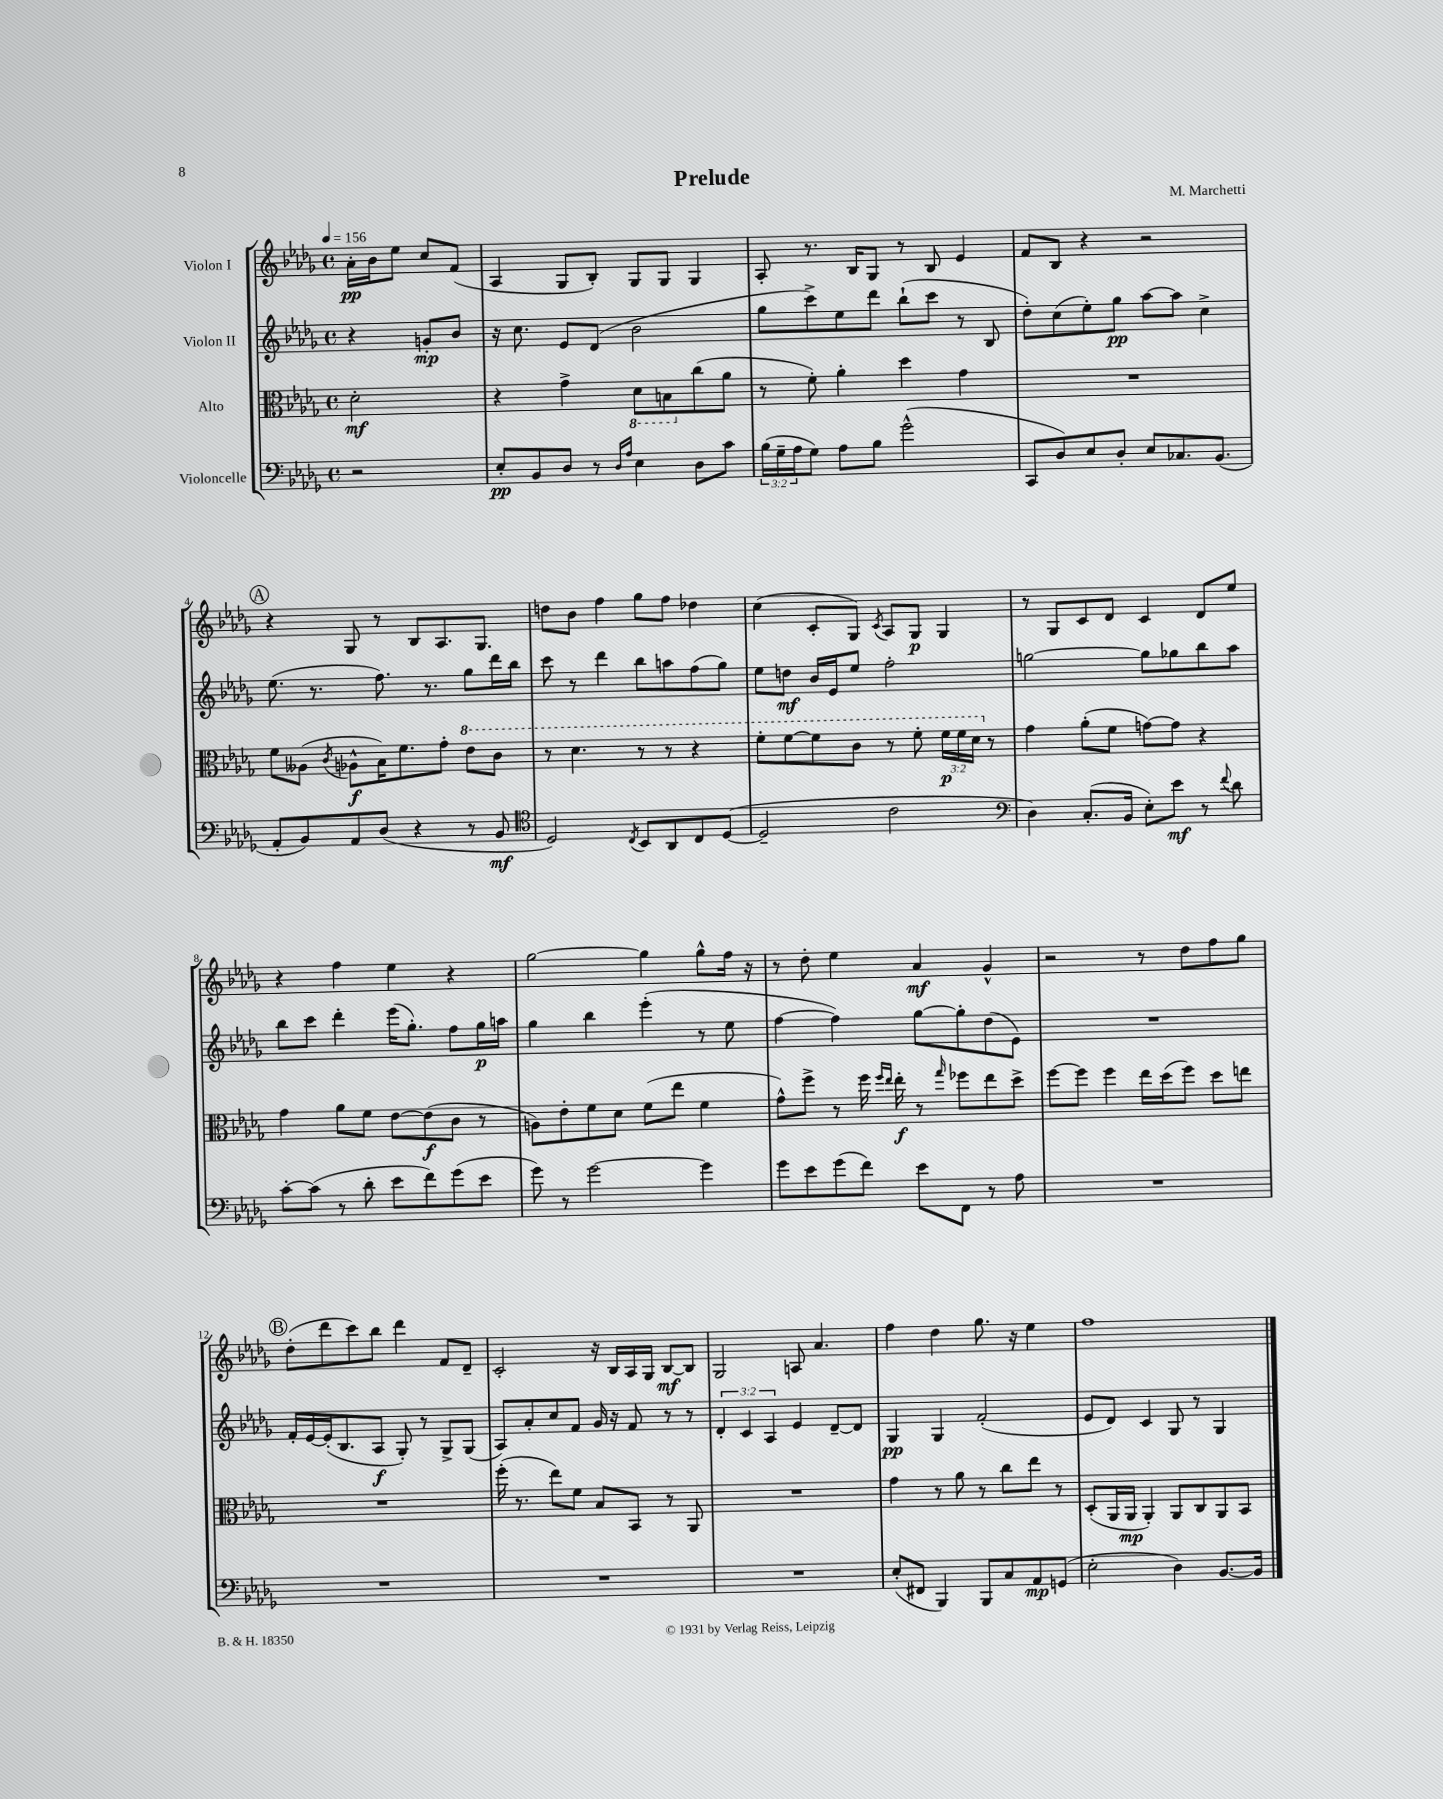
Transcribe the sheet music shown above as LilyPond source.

\header { title = "Prelude" composer = "M. Marchetti" }
<<
\new StaffGroup <<
\new Staff = "s0" \with { instrumentName = "Violon I" } {
    \clef treble \key des \major \defaultTimeSignature \time 4/4 \partial 2 \tempo 4 = 156
    aes'16-.\pp bes'16 ees''8 c''8 f'8( |
    aes4 ges8 bes8-.) ges8 ges8 ges4 |
    aes8-. r8. bes16 ges8 r8 bes8 ees'4 |
    f'8 bes8 r4 r2 |
    \mark \markup { \circle "A" } r4 ges8 r8 bes8 aes8. ges8. |
    d''8 bes'8 f''4 ges''8 f''8 des''4 |
    c''4( c'8-. ges8) \acciaccatura { c'8 } aes8 ges8\p ges4 |
    r8 ges8 c'8 des'8 c'4 des'8 ees''8 |
    r4 f''4 ees''4 r4 |
    ges''2~ ges''4 ges''8-^ f''16 r16 |
    r8 des''8-. ees''4 aes'4\mf ges'4-^ |
    r2 r8 des''8 f''8 ges''8 |
    \mark \markup { \circle "B" } des''8-.( des'''8 c'''8) bes''8 des'''4 f'8 des'8-- |
    c'2-. r16 bes16 aes16 ges16 bes8~\mf bes8 |
    ges2 a8 aes'4. |
    f''4 des''4 ges''8. r16 ees''4 |
    f''1 \bar "|." |
}
\new Staff = "s1" \with { instrumentName = "Violon II" } {
    \clef treble \key des \major \defaultTimeSignature \time 4/4 \override Staff.TupletNumber.text = #tuplet-number::calc-fraction-text \partial 2
    r4 g'8-.\mp bes'8 |
    r16 c''8. ees'8 des'8( bes'2 |
    ges''8 c'''8->) ees''8 des'''8 bes''8-!( c'''8 r8 bes8 |
    des''8-.) c''8( ees''8-.) ges''8\pp aes''8~ aes''8 c''4-> |
    \mark \markup { \circle "A" } ees''8.( r8. f''8.) r8. ges''8 des'''16 bes''16 |
    c'''8 r8 des'''4 bes''8 a''8 f''8( ges''8) |
    ees''8 d''8\mf bes'16 ees'16 ees''8 f''2-. |
    g''2~ g''8 ges''8 bes''8 aes''8 |
    bes''8 c'''8 des'''4-. ees'''16( ges''8.-.) f''8 ges''16\p a''16 |
    ges''4 bes''4 ees'''4-.( r8 ees''8 |
    f''4~ f''4) ges''8~ ges''8-. des''8( ees'8) |
    R1 |
    \mark \markup { \circle "B" } f'16-. ees'16~ ees'16-.( bes8. aes8\f ges8-.) r8 ges8-> ges8( |
    aes8) aes'8-. c''8 f'8 ges'16 r16 f'8 r8 r8 |
    \tuplet 3/2 { des'4-. c'4 aes4 } ees'4 des'8~-- des'8 |
    ges4\pp ges4 f'2-.( |
    ees'8 des'8) c'4 ges8 r8 ges4 \bar "|." |
}
\new Staff = "s2" \with { instrumentName = "Alto" } {
    \clef alto \key des \major \defaultTimeSignature \time 4/4 \override Staff.TupletNumber.text = #tuplet-number::calc-fraction-text \partial 2
    des'2-.\mf |
    r4 ges'4-> \ottava #-1 des8 b,8 \ottava #0 c''8( aes'8 |
    r8 f'8-.) aes'4-. des''4 ges'4 |
    R1 |
    \mark \markup { \circle "A" } f'8 aeses8( \acciaccatura { c'8 } aes8-^\f bes16) f'8. ges'8-. \ottava #1 ees''8 c''8 |
    r8 des''4. r8 r8 r4 |
    f''8-. f''8~ f''8 c''8 r8 f''8-. \tuplet 3/2 { f''16\p f''16 des''16 \ottava #0 } r8 |
    ges'4 aes'8-.( f'8 g'8~) g'8 r4 |
    ges'4 aes'8 f'8 ees'8~ ees'8\f( c'8 r8 |
    a8) ees'8-. f'8 des'8 f'8( ees''8 f'4 |
    ges'8-^) f''8-> r8 f''16 \grace { f''16 ees''16 } ees''16-.\f r8 \grace { ges''16 } fes''8 ees''8 des''8-> |
    f''8~ f''8 f''4 ees''16 des''16( f''8) des''8 e''8 |
    \mark \markup { \circle "B" } R1 |
    f''16-.( r8. ees''8) f'8 bes8 bes,8 r8 aes,8 |
    R1 |
    ges'4 r8 aes'8 r8 c''8 ees''8 r8 |
    des8-.( aes,16 aes,16\mp aes,4-.) aes,8 c8 aes,8 bes,8 \bar "|." |
}
\new Staff = "s3" \with { instrumentName = "Violoncelle" } {
    \clef bass \key des \major \defaultTimeSignature \time 4/4 \override Staff.TupletNumber.text = #tuplet-number::calc-fraction-text \partial 2
    r2 |
    ees8-.\pp bes,8 des8 r8 \grace { des16 aes16 } ees4 des8 c'8 |
    \tuplet 3/2 { bes16( ges16-- aes16 } ges8) aes8 bes8 ges'2-^( |
    c,8 des8) ees8 des8-. ees8 ces8. bes,8.( |
    \mark \markup { \circle "A" } aes,8-. bes,8) aes,8 des8( r4 r8 bes,8\mf |
    \clef tenor des2) \acciaccatura { c8 } bes,8 aes,8 c8 des8~( |
    des2-- c'2 |
    \clef bass des4) c8.-.( bes,16 ees8-.) ees'8\mf r8 \appoggiatura { f'8 } des'8 |
    c'8~-. c'8( r8 des'8-. ees'8 f'8) ges'8( ees'8 |
    ges'8) r8 ges'2~ ges'4 |
    ges'8 ees'8 ges'8( f'8) ees'8 f,8 r8 aes8 |
    R1 |
    \mark \markup { \circle "B" } R1 |
    R1 |
    R1 |
    ees8-.( fis,8 bes,,4) bes,,8 c8 aes,8\mp g,8( |
    ees2-. des4) bes,8.~ bes,16 \bar "|." |
}
>>
>>
